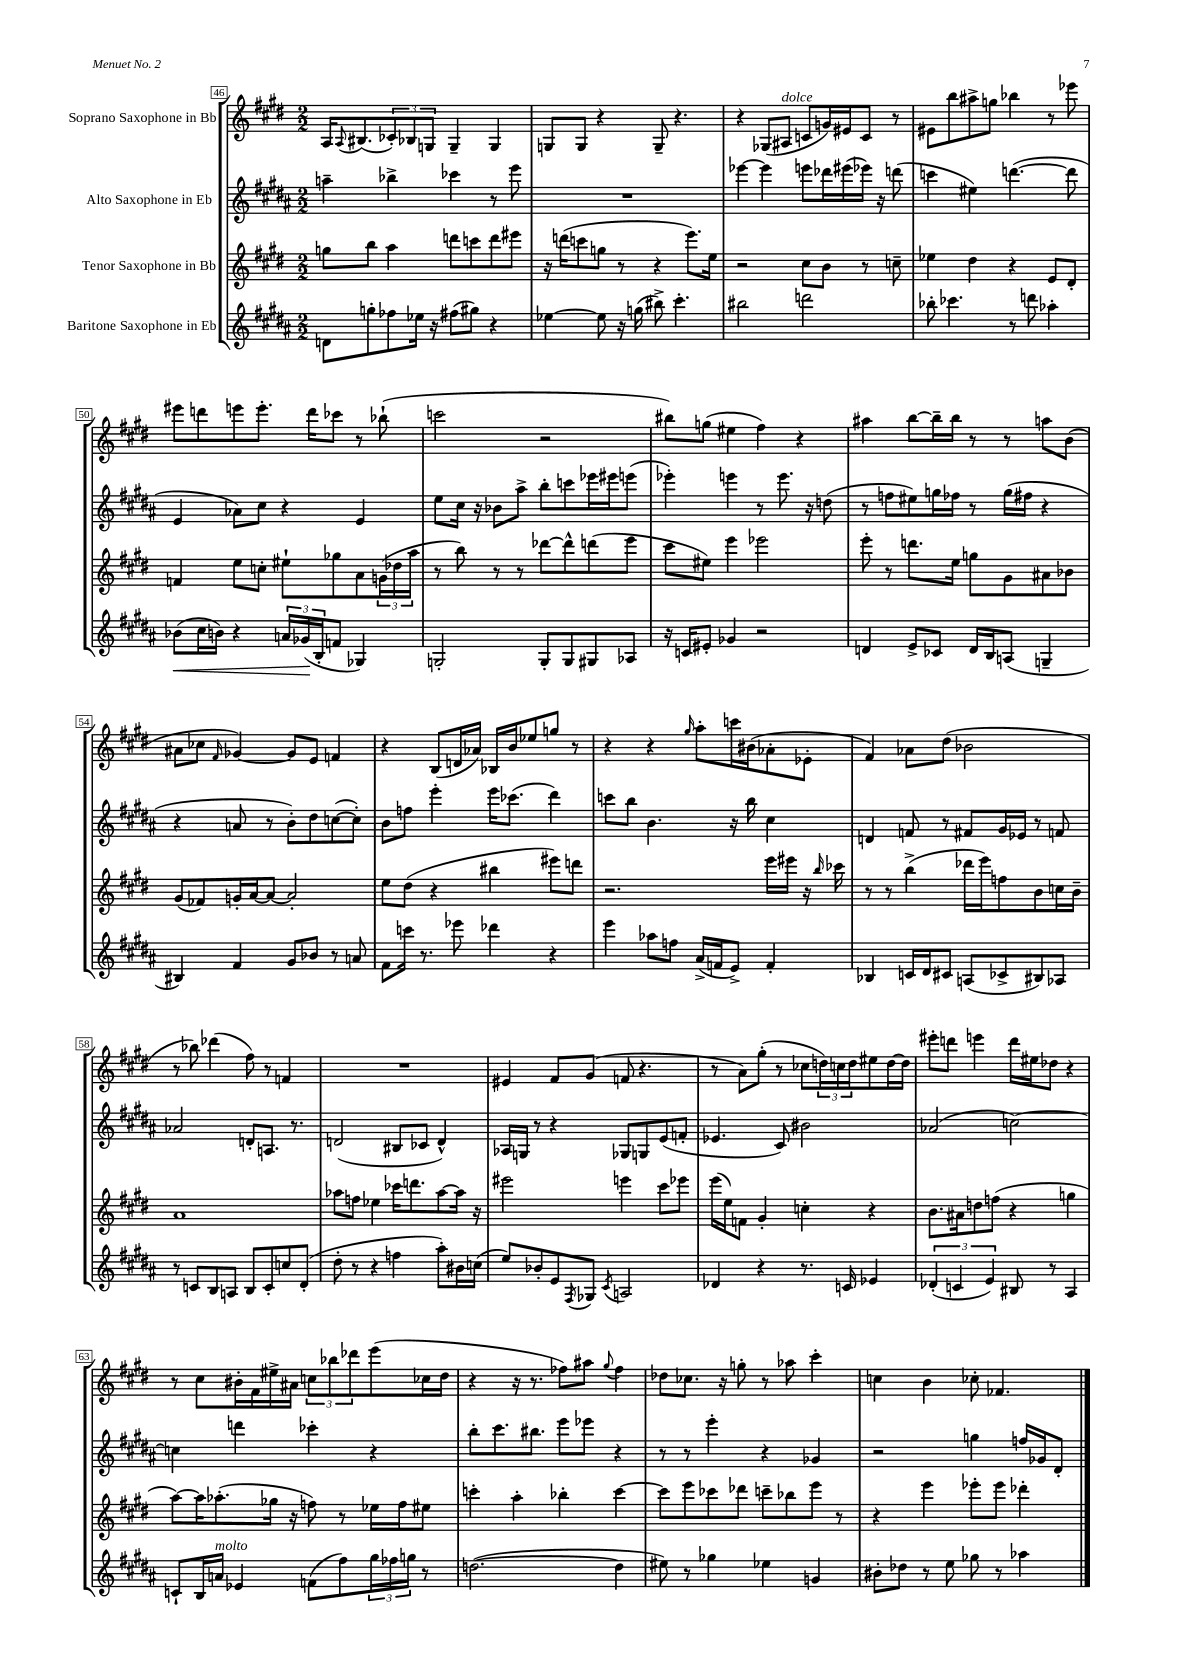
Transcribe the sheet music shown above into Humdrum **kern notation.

**kern	**kern	**kern	**kern
*staff4	*staff3	*staff2	*staff1
*clefG2	*clefG2	*clefG2	*clefG2
*k[f#c#g#d#a#]	*k[f#c#g#d#]	*k[f#c#g#d#a#]	*k[f#c#g#d#]
*M2/2	*M2/2	*M2/2	*M2/2
8d	8gg	4aa~	16A
.	.	.	8qqA
.	.	.	(8.B#
8gg'	8bb	.	.
8ff-	4aa	4bb-^	12c-')
.	.	.	12B-
16ee-	.	.	.
.	.	.	12G
16r	.	.	.
(8ff#	8ddd	4ccc-	4G~
8gg#)	8ccc	.	.
4r	8ddd	8r	4G
.	8eee#	8eee	.
=	=	=	=
[4ee-	16r	1r	8G
.	(16ddd	.	.
.	8ccc	.	8G
8ee-]	8gg	.	4r
16r	8r	.	.
(16gg	.	.	.
8bb#^)	4r	.	8G~
4.ccc#'	.	.	4.r
.	8.eee)	.	.
.	16ee	.	.
=	=	=	=
2bb#	2r	[4eee-	4r
.	.	4eee-]	(8G-
.	.	.	8A#
2ddd	8cc#	8eee	8c
.	8b	16ddd-	16g)
.	.	(16eee#	16e#
.	8r	16eee-)	8c
.	.	16r	.
.	8cc~	(8ddd	8r
=	=	=	=
8bb-'	4ee-	4ccc	8e#
4.ccc-	.	.	8bb
.	4dd#	4ee#)	8aa#^
.	.	.	8gg
8r	4r	([4.ddd	4bb-
8ddd	.	.	.
4aa-'	8e	.	8r
.	8d#'	8ddd]	8eee-
=	=	=	=
(8b-	4f	4e	8eee#
16cc#	.	.	8ddd
16b)	.	.	.
4r	8ee	8a-)	8eee
.	8cc'	8cc#	8.eee'
24a	8ee#`	4r	.
(24g-	.	.	.
.	.	.	16ddd
24B'	.	.	.
8f	8gg-	.	8ccc-
4G-)	8a	4e	8r
.	(24g	.	(8bb-`
.	24dd-	.	.
.	24aa	.	.
=	=	=	=
2G'	8r	8ee	2ccc
.	8bb)	16cc#	.
.	.	16r	.
.	8r	8b-	.
.	8r	8aa#^	.
8G'	[8ddd-	8bb'	2r
8G	8ddd-^^]	8ccc	.
8G#	(8ddd	16eee-	.
.	.	16eee#	.
8A-	8eee	(8eee	.
=	=	=	=
16r	8ccc#	4eee-')	8bb#)
16c	.	.	.
8e#'	8ee#)	.	(8gg
4g-	4eee	4eee	4ee#
2r	2eee-	8r	4ff#)
.	.	8.eee	.
.	.	.	4r
.	.	16r	.
.	.	(8dd	.
=	=	=	=
4d	8eee'	8r	4aa#
.	8r	8ff	.
8e^	8.ddd	8ee#)	[8bb
8c-	.	16gg	16bb~]
.	16ee	16ff-	16bb
16d	8gg	8r	8r
16B	.	.	.
(8A	8g#	(16gg	8r
.	.	16ff#	.
4G~	8a#	4r	8aa
.	8b-	.	(8b
=	=	=	=
4B#)	(8g#	4r	8a#
.	8f-)	.	8cc-
.	.	.	16qqf#
4f#	16g'	8a	[4g-)
.	[16a	.	.
.	8a_	8r	.
8g#	2a']	8b')	8g-]
8b-	.	8dd#	8e
8r	.	([8cc	4f
8a	.	8cc'])	.
=	=	=	=
8f#	8ee	8b	4r
16ccc	(8dd#	8ff	.
8.r	.	.	.
.	4r	4eee'	(8B
8eee-	.	.	16d
.	.	.	16a-)
4ddd-	4bb#	16eee	16B-
.	.	(8.ccc-	16b
.	.	.	8ee-
4r	8eee#)	4ddd#)	8gg
.	8ddd	.	8r
=	=	=	=
4eee	2.r	8ccc	4r
.	.	8bb	.
8aa-	.	4.b	4r
8ff	.	.	.
.	.	.	16qqgg#
(16a#^	.	.	8aa'
16f	.	.	.
8e^)	.	16r	16ccc
.	.	16bb	(16b#
4f'	16eee	4cc#	8a-'
.	16eee#	.	.
.	16r	.	8e-'
.	16qqbb	.	.
.	16ccc-	.	.
=	=	=	=
4B-	8r	4d	4f#)
.	8r	.	.
16c	(4bb^	8f	8a-
16d#	.	.	.
8c#	.	8r	(8dd#
(8A	16ddd-	8f#	2b-
.	16eee)	.	.
8c-^	8ff	16g#	.
.	.	16e-	.
8B#)	8b	8r	.
8A-	16cc	8f	.
.	16b~	.	.
=	=	=	=
8r	1a	2a-	8r
8c	.	.	8bb-)
8B	.	.	(4ddd-
8A	.	.	.
8B	.	8d'	8ff#)
8c'	.	8.A	8r
8cc	.	.	4f
.	.	8.r	.
(8d#'	.	.	.
=	=	=	=
8dd#'	8aa-	(2d	1r
8r	8ff	.	.
4r	4ee-	.	.
4ff	16ccc-	8B#	.
.	8.ddd	.	.
.	.	8c-	.
8aa#')	[8aa-	4d^^)	.
16b#	16aa-]	.	.
(16cc	16r	.	.
=	=	=	=
8ee)	2eee#	16A-	4e#
.	.	16G	.
8b-'	.	8r	.
8e	.	4r	8f#
8qF#	.	.	.
8G-	.	.	(8g#
8qc#	.	.	.
2A	4eee	8G-	8f
.	.	8G	4.r
.	8ccc#	(8e	.
.	8eee-	8f'	.
=	=	=	=
4d-	(16eee	4.e-	8r
.	16ee)	.	.
.	8f	.	8a)
4r	4g#'	.	(8gg#'
.	.	8c#)	8r
8.r	4cc'	2b#	8cc-
.	.	.	24dd)
.	.	.	24cc
16c	.	.	.
.	.	.	24dd
4e-	4r	.	8ee#
.	.	.	[16dd
.	.	.	16dd]
=	=	=	=
(6d-'	8.b	(2a-	8eee#'
.	.	.	8ddd
6c	.	.	.
.	16a#	.	.
.	8dd	.	4eee
6e)	.	.	.
.	(8ff	.	.
8B#	4r	[2cc)	16ddd
.	.	.	16ee#
8r	.	.	8dd-
4A#	4gg	.	4r
=	=	=	=
8c`	[8aa)	4cc]	8r
16B	16aa]	.	8cc#
16a	(8.aa-'	.	.
4e-	.	4ddd	16b#'
.	.	.	16f#
.	16gg-	.	16ee#^
.	16r	.	16a#
(8f	8ff)	4ccc-'	12cc
.	.	.	12bb-
8ff#)	8r	.	.
.	.	.	12ddd-
24gg#	16ee-	4r	(8eee
24ff-	.	.	.
.	16ff	.	.
24gg	.	.	.
8r	8ee#	.	16cc-
.	.	.	16dd#
=	=	=	=
([2.dd	4ccc'	8bb'	4r
.	.	8.ccc#	.
.	4aa'	.	16r
.	.	8.bb#	8.r
.	4bb-'	8eee	8ff-)
.	.	8eee-	8aa#
.	.	.	8qqgg#
4dd]	[4ccc	4r	4ff-
=	=	=	=
8ee#)	8ccc]	8r	8dd-
8r	8eee	8r	8.cc-
4gg-	8ccc-	4eee'	.
.	.	.	16r
.	8ddd-	.	8gg'
4ee-	8ccc~	4r	8r
.	8bb-	.	8aa-
4g	8eee	4g-	4ccc#'
.	8r	.	.
=	=	=	=
8b#'	4r	2r	4cc
8dd-	.	.	.
8r	4eee	.	4b
8ee	.	.	.
8gg-	8eee-'	4gg	8cc-'
8r	8eee-	.	4.f-
4aa-	4ddd-'	16ff	.
.	.	16g-	.
.	.	8d#'	.
==	==	==	==
*-	*-	*-	*-
